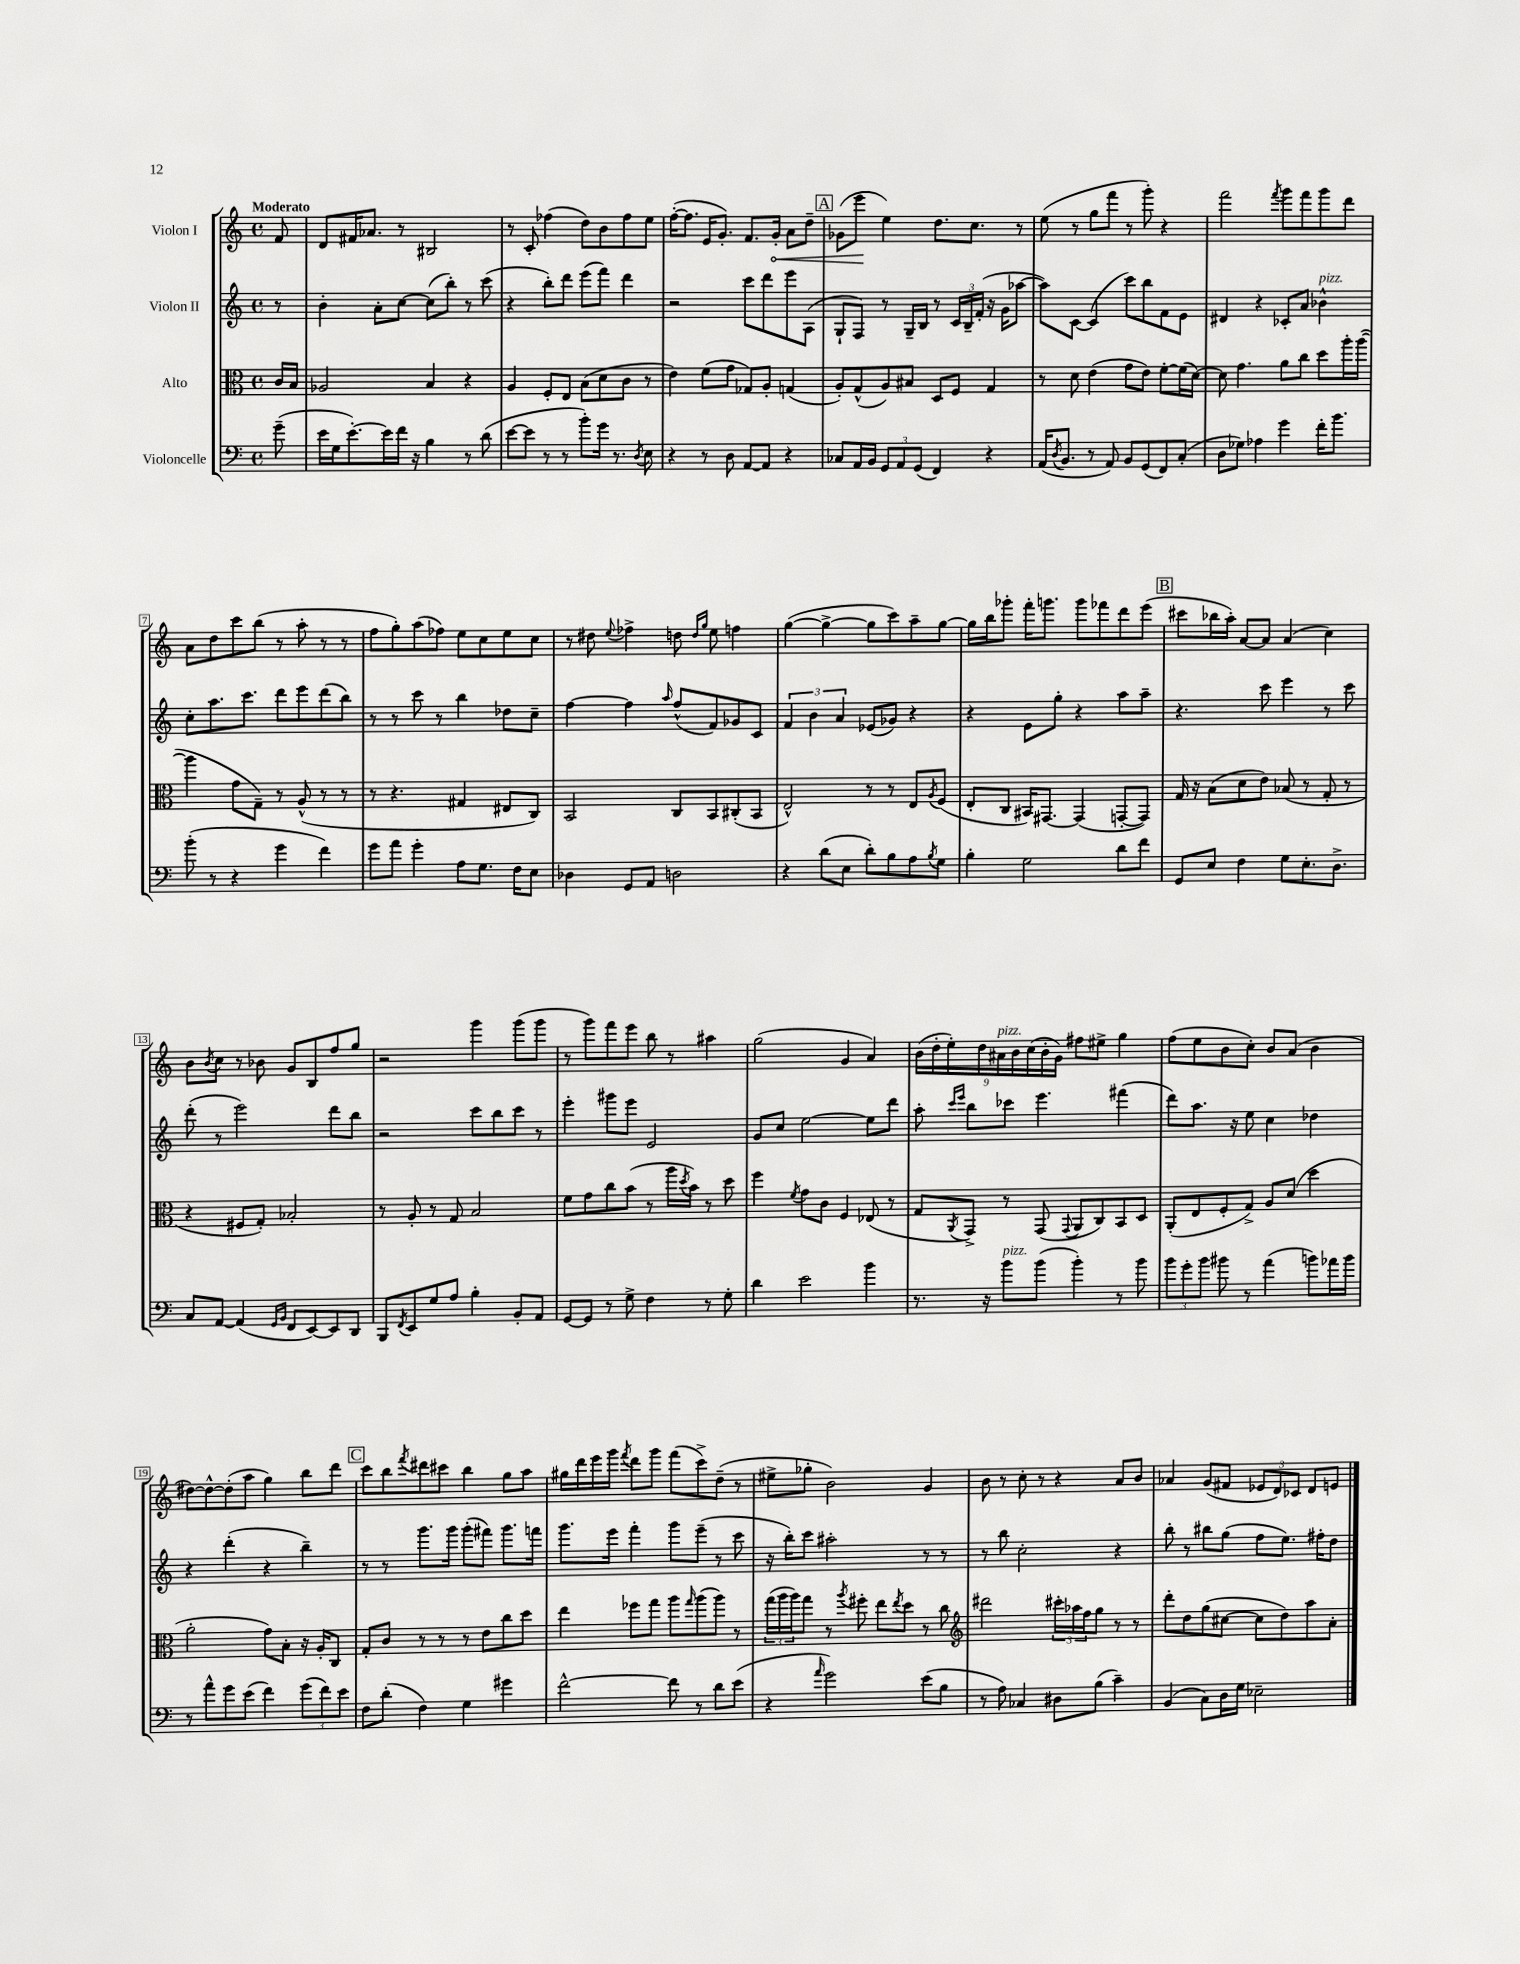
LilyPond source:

<<
\new StaffGroup <<
\new Staff = "s0" \with { instrumentName = "Violon I" } {
    \clef treble \key c \major \defaultTimeSignature \time 4/4 \partial 8 \tempo "Moderato"
    f'8 |
    d'8 fis'16 aes'8. r8 bis2 |
    r8 c'8-. fes''4( d''8) b'8 fes''8 e''8 |
    f''16~-.( f''8. e'16 g'8.-.) f'8. \once \override Hairpin.circled-tip = ##t g'16-.\< a'8 d''8-- |
    \mark \markup { \box "A" } ges'8( e'''8\! e''4) d''8. c''8. r8 |
    e''8( r8 g''8 f'''8 r8 g'''8-.) r4 |
    f'''2 \acciaccatura { f'''8 } g'''8 f'''8 g'''8 d'''8 |
    a'8 d''8 c'''8 b''8( r8 a''8-. r8 r8 |
    f''8 g''8-.) a''8( fes''8) e''8 c''8 e''8 c''8 |
    r8 dis''8 \appoggiatura { e''8 } fes''4-> d''8 \grace { d''16 g''16 } e''8 f''4 |
    g''4~( g''4~-> g''8 c'''8) a''8-- g''8~ |
    g''16 b''16 ges'''8-. f'''16-. g'''8. g'''8 fes'''8 d'''8 e'''8( |
    \mark \markup { \box "B" } cis'''8 bes''16 a''16-.) a'8~ a'8 a'4( c''4) |
    b'8 \acciaccatura { b'8 } c''8 r8 bes'8 g'8 b8 f''8 g''8 |
    r2 g'''4 g'''8( g'''8 |
    r8 g'''8) f'''8 e'''8 b''8 r8 ais''4 |
    g''2( g'4 a'4) |
    \tuplet 9/8 { b'16( d''16-. e''16-.) d''16 ais'16^\markup { \italic "pizz." } b'16 c''16( b'16-. g'16) } fis''8 eis''8-> g''4 |
    f''8( e''8 b'8 c''8-.) b'8 a'8( b'4 |
    dis''8~) dis''8~-^ dis''8-.( a''8 g''4) b''8 d'''8 |
    \mark \markup { \box "C" } c'''8 b''8 \acciaccatura { f'''8 } dis'''8 cis'''8 b''4 g''8 a''8 |
    gis''16 d'''16 e'''16 g'''16 \acciaccatura { f'''8 } d'''8 g'''8 f'''8( c'''8->) d''8--( r8 |
    eis''8-> ges''8-. b'2) g'4 |
    b'8 r8 c''8-. r8 r4 a'8 b'8 |
    aes'4 g'8( fis'8 \tuplet 3/2 { ees'8 d'8) ces'8 } d'8 e'8 \bar "|." |
}
\new Staff = "s1" \with { instrumentName = "Violon II" } {
    \clef treble \key c \major \defaultTimeSignature \time 4/4 \partial 8
    r8 |
    b'4-. a'8-. c''8~ c''8( b''8-.) r8 c'''8( |
    r4 b''8-.) d'''8 e'''8( f'''8) d'''4 |
    r2 c'''8 d'''8 e'''8 a8( |
    \mark \markup { \box "A" } g8-! f8) r8 g16-- b16 r8 \tuplet 3/2 { c'16 b16-- f'16-.( } r16 g'16 aes''8~ |
    aes''8) c'8~ c'4( c'''8) b''8 f'8 e'8 |
    dis'4 r4 ces'8-. a'8 bes'4-^^\markup { \italic "pizz." } |
    c''8-. a''8. c'''8. d'''8 e'''8 d'''8( b''8) |
    r8 r8 c'''8 r8 b''4 des''8 c''8-- |
    f''4~ f''4 \grace { a''16 } f''8-^( f'8) ges'8 c'8 |
    \tuplet 3/2 { f'4 b'4 a'4 } ees'8( ges'8) r4 |
    r4 e'8 g''8-. r4 a''8 a''8-- |
    \mark \markup { \box "B" } r4. c'''8 e'''4 r8 c'''8 |
    d'''8-.( r8 e'''2) d'''8 b''8 |
    r2 c'''8 b''8 c'''8 r8 |
    e'''4-. gis'''8 e'''8 e'2 |
    g'8 c''8 e''2~ e''8 d'''8 |
    a''8-. \grace { c'''16 e'''16 } b''8 ces'''8 e'''4. fis'''4( |
    d'''8) a''8. r16 e''8 c''4 des''4 |
    r4 d'''4-.( r4 b''4--) |
    \mark \markup { \box "C" } r8 r8 g'''8. g'''16 g'''8-.( fis'''8) g'''8. f'''16 |
    g'''8. e'''16 f'''4-. g'''8 e'''8--( r8 c'''8 |
    r16 b''16-.) c'''8 ais''2-. r8 r8 |
    r8 b''8 c''2-. r4 |
    b''8-. r8 bis''8 g''8( f''8 e''8.) fis''16-. d''8 \bar "|." |
}
\new Staff = "s2" \with { instrumentName = "Alto" } {
    \clef alto \key c \major \defaultTimeSignature \time 4/4 \partial 8
    c'16 b16 |
    aes2 b4 r4 |
    a4 f8-. e8 b8( d'8 c'8 r8 |
    e'4) f'8( g'8 ges8) a8-. g4( |
    \mark \markup { \box "A" } a8-.) g8-^( a8) bis8 d8 f8 g4 |
    r8 d'8 e'4( g'8 e'8) f'8~-. f'16( d'16~) |
    d'8 g'4. a'8 c''8 d''8 a''16-. a''16~( |
    a''4 g'8 g8--) r8 a8-^( r8 r8 |
    r8 r4. gis4 eis8 c8) |
    b,2 c8 b,8 cis8-.( b,8 |
    e2-^) r8 r8 e8 \acciaccatura { a8 } f8( |
    e8-. c8 bis,16) gis,8.~ gis,4( g,8~-. g,8) |
    \mark \markup { \box "B" } g16 r16 b8( d'8 e'8) bes8( r8 g8-. r8 |
    r4 fis8 g8-.) bes2-. |
    r8 a8-. r8 g8 b2 |
    f'8 g'8 c''8 b'8( r8 a''16 \acciaccatura { d''8 } b'16) r8 d''8 |
    f''4 \acciaccatura { f'8 } g'8 c'8 f4 ees8( r8 |
    g8 \acciaccatura { a,8 } g,8->) r8 g,8( \appoggiatura { g,8 } a,8 c8) b,8 d8 |
    a,8-.( e8 f8-. g8->) a8 d'8( d''4 |
    a'2-. g'8) b8-. r16 a16-. c8 |
    \mark \markup { \box "C" } g8-. c'8 r8 r8 r8 e'8 c''8 d''8 |
    e''4 fes''8 g''8 a''8 \grace { g''16 } a''8( a''8) r8 |
    \tuplet 3/2 { g''16( a''16 a''16) } g''8 r8 \acciaccatura { a''8 } fis''8-. e''8 \acciaccatura { e''8 } d''8 r8 c''8 |
    \clef treble dis'''2 \tuplet 3/2 { cis'''16-. aes''16 f''16 } g''8 r8 r8 |
    d'''8-. d''8 g''8( cis''8~ cis''8 d''8) a''8 a'8-. \bar "|." |
}
\new Staff = "s3" \with { instrumentName = "Violoncelle" } {
    \clef bass \key c \major \defaultTimeSignature \time 4/4 \partial 8
    g'8--( |
    e'16 g16 e'8.~-.) e'16 f'16 r16 b4 r8 d'8( |
    e'8~ e'8 r8 r8 b'8-.) g'16 r8. \acciaccatura { d8 } e8 |
    r4 r8 d8 a,8~ a,8 r4 |
    \mark \markup { \box "A" } ces8 a,16 b,16 \tuplet 3/2 { g,8 a,8 g,8( } f,4) r4 |
    a,16( \acciaccatura { d8 } b,8. r8 a,8) b,8 g,8( f,8) c8-.( |
    d8 ges8) aes4 g'4 f'16-. b'8. |
    b'8-.( r8 r4 g'4 f'4) |
    g'8 a'8 g'4-. a8 g8. f16 e8 |
    des4 g,8 a,8 d2 |
    r4 d'8( e8 d'8-.) b8 a8 \acciaccatura { b8 } g8 |
    b4-. g2 d'8 f'8 |
    \mark \markup { \box "B" } g,8 e8 f4 g8 e8.-. d8.-> |
    c8 a,8~ a,4( \grace { g,16 b,16 } f,8 e,8~) e,8 d,8 |
    b,,8 \acciaccatura { f,8 } e,8 g8 a8 b4-. b,8-. a,8 |
    g,8~ g,8 r8 g8-> f4 r8 g8-. |
    d'4 e'2 b'4 |
    r8. r16 b'8^\markup { \italic "pizz." } b'8( b'4-.) r8 b'8 |
    \tuplet 3/2 { b'8 g'8-. b'8 } bis'8 r8 a'4( b'8) aes'16 b'16 |
    r8 a'8-^ g'8 e'8( f'4) \tuplet 3/2 { g'8( f'8) e'8 } |
    \mark \markup { \box "C" } f8 d'8-.( f4) g4 gis'4 |
    f'2~-^ f'8 r8 d'8 e'8( |
    r4 \grace { a'16 } g'2) e'8( b8 |
    r8 a8) ces4 dis8 b8( c'4--) |
    b,4( c8) d16 g16 ees2-- \bar "|." |
}
>>
>>
\layout { \context { \Score \override BarNumber.stencil = #(make-stencil-boxer 0.1 0.3 ly:text-interface::print) } }
